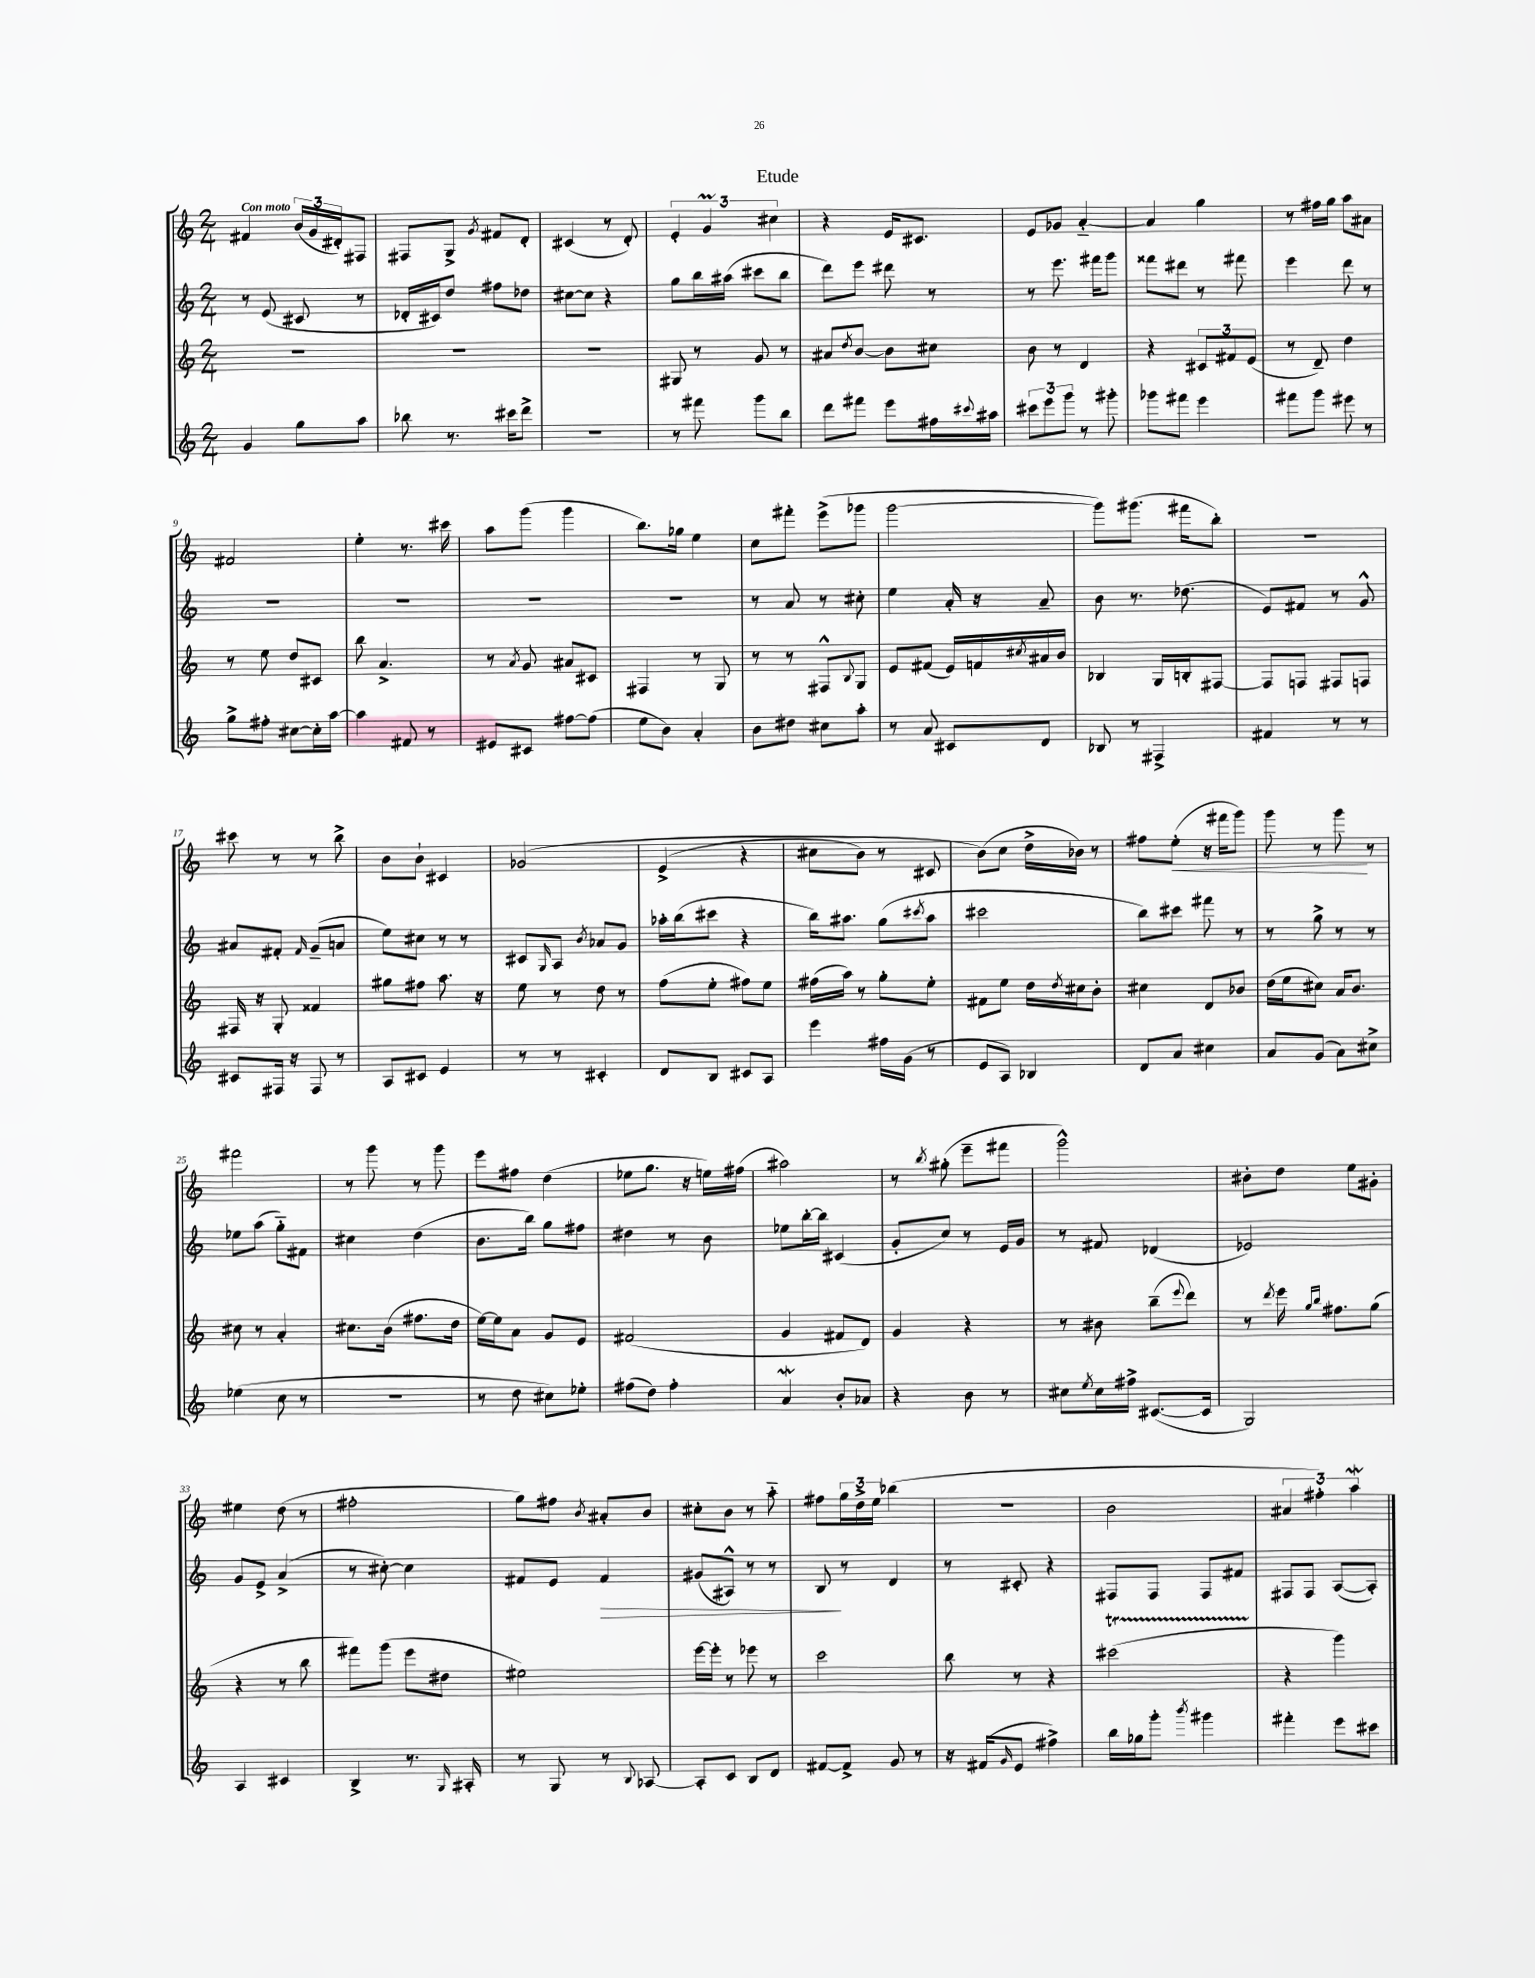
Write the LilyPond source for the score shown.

\header { title = "Etude" }
<<
\new StaffGroup <<
\new Staff = "s0" {
    \clef treble \key c \major \numericTimeSignature \time 2/4 \tempo "Con moto"
    fis'4 \tuplet 3/2 { b'16( g'16 dis'16-.) } fis8 |
    fis8 g8-> \acciaccatura { g'8 } fis'8 d'8-. |
    cis'4( r8 d'8-.) |
    \tuplet 3/2 { e'4-. g'4\prall cis''4 } |
    r4 e'16 cis'8. |
    e'8 ges'8 a'4~-_ |
    a'4 g''4 |
    r8 fis''16 g''16 a''8 ais'8 |
    fis'2 |
    e''4-. r8. cis'''16 |
    a''8 g'''8( g'''4 |
    b''8.) ges''16 e''4 |
    c''8 fis'''8-. e'''8->( ges'''8 |
    g'''2~ |
    g'''8) gis'''8.( fis'''16 b''8-.) |
    R2 |
    cis'''8 r8 r8 b''8-> |
    b'8 b'8-! cis'4 |
    ges'2\( |
    e'4->( r4 |
    cis''8 b'8) r8 cis'8 |
    b'8(\) c''8 d''16-> bes'16) r8 |
    fis''8 e''8-.\<( r16 fis'''16 g'''8) |
    g'''8 r8 g'''8\! r8 |
    fis'''2 |
    r8 g'''8 r8 g'''8 |
    e'''8 fis''8 d''4( |
    ees''8 g''8. r16 e''16) fis''16( |
    ais''2) |
    r8 \acciaccatura { b''8 } gis''8-.( e'''8-- fis'''8 |
    g'''2-^) |
    bis'8-. d''8 e''8 gis'8-. |
    eis''4 d''8( r8 |
    fis''2-. |
    g''8) fis''8 \acciaccatura { b'8 } ais'8-. b'8 |
    cis''8-. b'8 r8 a''8-_ |
    fis''8 \tuplet 3/2 { g''16 d''16-> e''16 } bes''4( |
    R2 |
    b'2 |
    \tuplet 3/2 { ais'4 fis''4-.) a''4\mordent } \bar "|." |
}
\new Staff = "s1" {
    \clef treble \key c \major \numericTimeSignature \time 2/4
    r8 e'8( cis'8 r8 |
    des'16-. cis'16) d''8 fis''8 des''8 |
    cis''8~ cis''8 r4 |
    g''8 b''16 ais''16( cis'''8 b''8 |
    d'''8) e'''8 dis'''8 r8 |
    r8 e'''8. fis'''16 g'''8 |
    fisis'''8 dis'''8 r8 fis'''8 |
    e'''4 d'''8 r8 |
    R2 |
    R2 |
    R2 |
    R2 |
    r8 a'8 r8 cis''8-. |
    e''4 a'16-. r16 a'8-- |
    b'8 r8. des''8.( |
    e'8) fis'8 r8 g'8-^ |
    ais'8 fis'8-. \grace { fis'16 } g'8--( a'8 |
    e''8) cis''8 r8 r8 |
    cis'8 \grace { g16 } a8 \acciaccatura { b'8 } aes'8 g'8 |
    aes''16-. b''16( cis'''8 r4 |
    b''16) ais''8. g''8( \acciaccatura { cis'''8 } ais''8 |
    cis'''2 |
    b''8) cis'''8 fis'''8 r8 |
    r8 g''8-> r8 r8 |
    ees''8 a''8( g''8-_) fis'8 |
    cis''4 d''4( |
    b'8. b''16) g''8 fis''8 |
    dis''4 r8 b'8 |
    ees''8 b''16~-. b''16 cis'4( |
    g'8-. c''8) r8 e'16 g'16 |
    r8 fis'8 des'4( |
    ees'2) |
    g'8 e'8-> a'4->( |
    r8 cis''8~-.) cis''4 |
    fis'8 e'8 fis'4\> |
    gis'8( ais8-^) r8 r8 |
    b8\! r8 d'4 |
    r8 cis'8-. r4 |
    fis8 fis8 fis8 fis'8 |
    fis8 fis8 a8~( a8-.) \bar "|." |
}
\new Staff = "s2" {
    \clef treble \key c \major \numericTimeSignature \time 2/4
    R2 |
    R2 |
    R2 |
    gis8 r8 g'8 r8 |
    ais'8 \acciaccatura { d''8 } b'8~ b'8 cis''8 |
    b'8 r8 d'4 |
    r4 \tuplet 3/2 { cis'8 fis'8 e'8( } |
    r8 d'8--) d''4 |
    r8 e''8 d''8 cis'8 |
    b''8 a'4.-> |
    r8 \acciaccatura { a'8 } g'8 ais'8 cis'8 |
    fis4 r8 g8 |
    r8 r8 fis8-^ \appoggiatura { b8 } g8 |
    e'8 fis'8( e'16) f'16 \acciaccatura { cis''8 } ais'16 b'16 |
    bes4 g16 b16-. fis8~ |
    fis8 f8 fis8 f8 |
    fis16 r16 g8-. fisis'4 |
    gis''8 fis''8 a''8. r16 |
    e''8 r8 d''8 r8 |
    f''8( e''8-. fis''8) e''8 |
    fis''16( a''16) r8 g''8-. e''8-. |
    fis'8 e''8 d''16 \acciaccatura { d''8 } cis''16 b'8-. |
    cis''4 d'8 bes'8 |
    d''16( e''16 cis''8) a'16 b'8. |
    cis''8 r8 a'4-. |
    cis''8. b'16( fis''8. d''16 |
    e''16~) e''16 a'8 g'8 e'8 |
    fis'2( |
    g'4 fis'8 d'8) |
    g'4 r4 |
    r8 bis'8 b''8--( \appoggiatura { e'''8 } d'''8) |
    r8 \acciaccatura { d'''8 } e'''16 \grace { g''16 b''16 } fis''8. g''8( |
    r4 r8 b''8 |
    fis'''8) g'''8( e'''8 dis''8 |
    eis''2) |
    e'''16~ e'''16-. r8 ees'''8 r8 |
    c'''2 |
    b''8 r8 r4 |
    cis'''2\startTrillSpan( |
    r4\stopTrillSpan g'''4) \bar "|." |
}
\new Staff = "s3" {
    \clef treble \key c \major \numericTimeSignature \time 2/4
    g'4 g''8 a''8 |
    bes''8 r8. cis'''16 d'''8-> |
    r2 |
    r8 fis'''8 g'''8 b''8 |
    d'''8 fis'''8 e'''8 fis''16 \appoggiatura { cis'''8 } ais''16 |
    \tuplet 3/2 { cis'''8 e'''8 g'''8 } r8 gis'''8-. |
    ges'''8 fis'''8 e'''4 |
    fis'''8 g'''8 eis'''8 r8 |
    g''8-> fis''8-. cis''8~ cis''16-. a''16~ |
    a''4 fis'8 r8 |
    eis'8 cis'8 fis''8~ fis''8( |
    e''8 b'8) a'4-. |
    b'8 dis''8 cis''8 a''8-. |
    r8 a'8 cis'8 d'8 |
    bes8 r8 fis4-> |
    fis'4 r8 r8 |
    cis'8 fis16 r16 fis8 r8 |
    a8 cis'8 e'4 |
    r8 r8 cis'4-. |
    d'8 b8 cis'8 a8 |
    e'''4 fis''16 g'16( r8 |
    e'8 a8) bes4 |
    d'8 a'8 cis''4 |
    a'8 g'8( a'8) cis''8-> |
    ees''4( c''8 r8 |
    R2 |
    r8 d''8 cis''8) ees''8-. |
    fis''8( d''8) fis''4-. |
    a'4\mordent b'8-. aes'8 |
    r4 b'8 r8 |
    cis''8 \acciaccatura { e''8 } cis''16 fis''16-> cis'8.~( cis'16 |
    g2) |
    a4 cis'4 |
    b4-> r8. \grace { g16 } ais16-. |
    r8 g8 r8 \appoggiatura { b8 } aes8~ |
    aes8-. c'8 b8 d'8 |
    fis'8~ fis'8-> g'8 r8 |
    r16 fis'16( \grace { g'16 } e'8 fis''4->) |
    b''16 ges''16 g'''8-. \acciaccatura { b'''8 } gis'''4 |
    fis'''4-. e'''8 cis'''8 \bar "|." |
}
>>
>>
